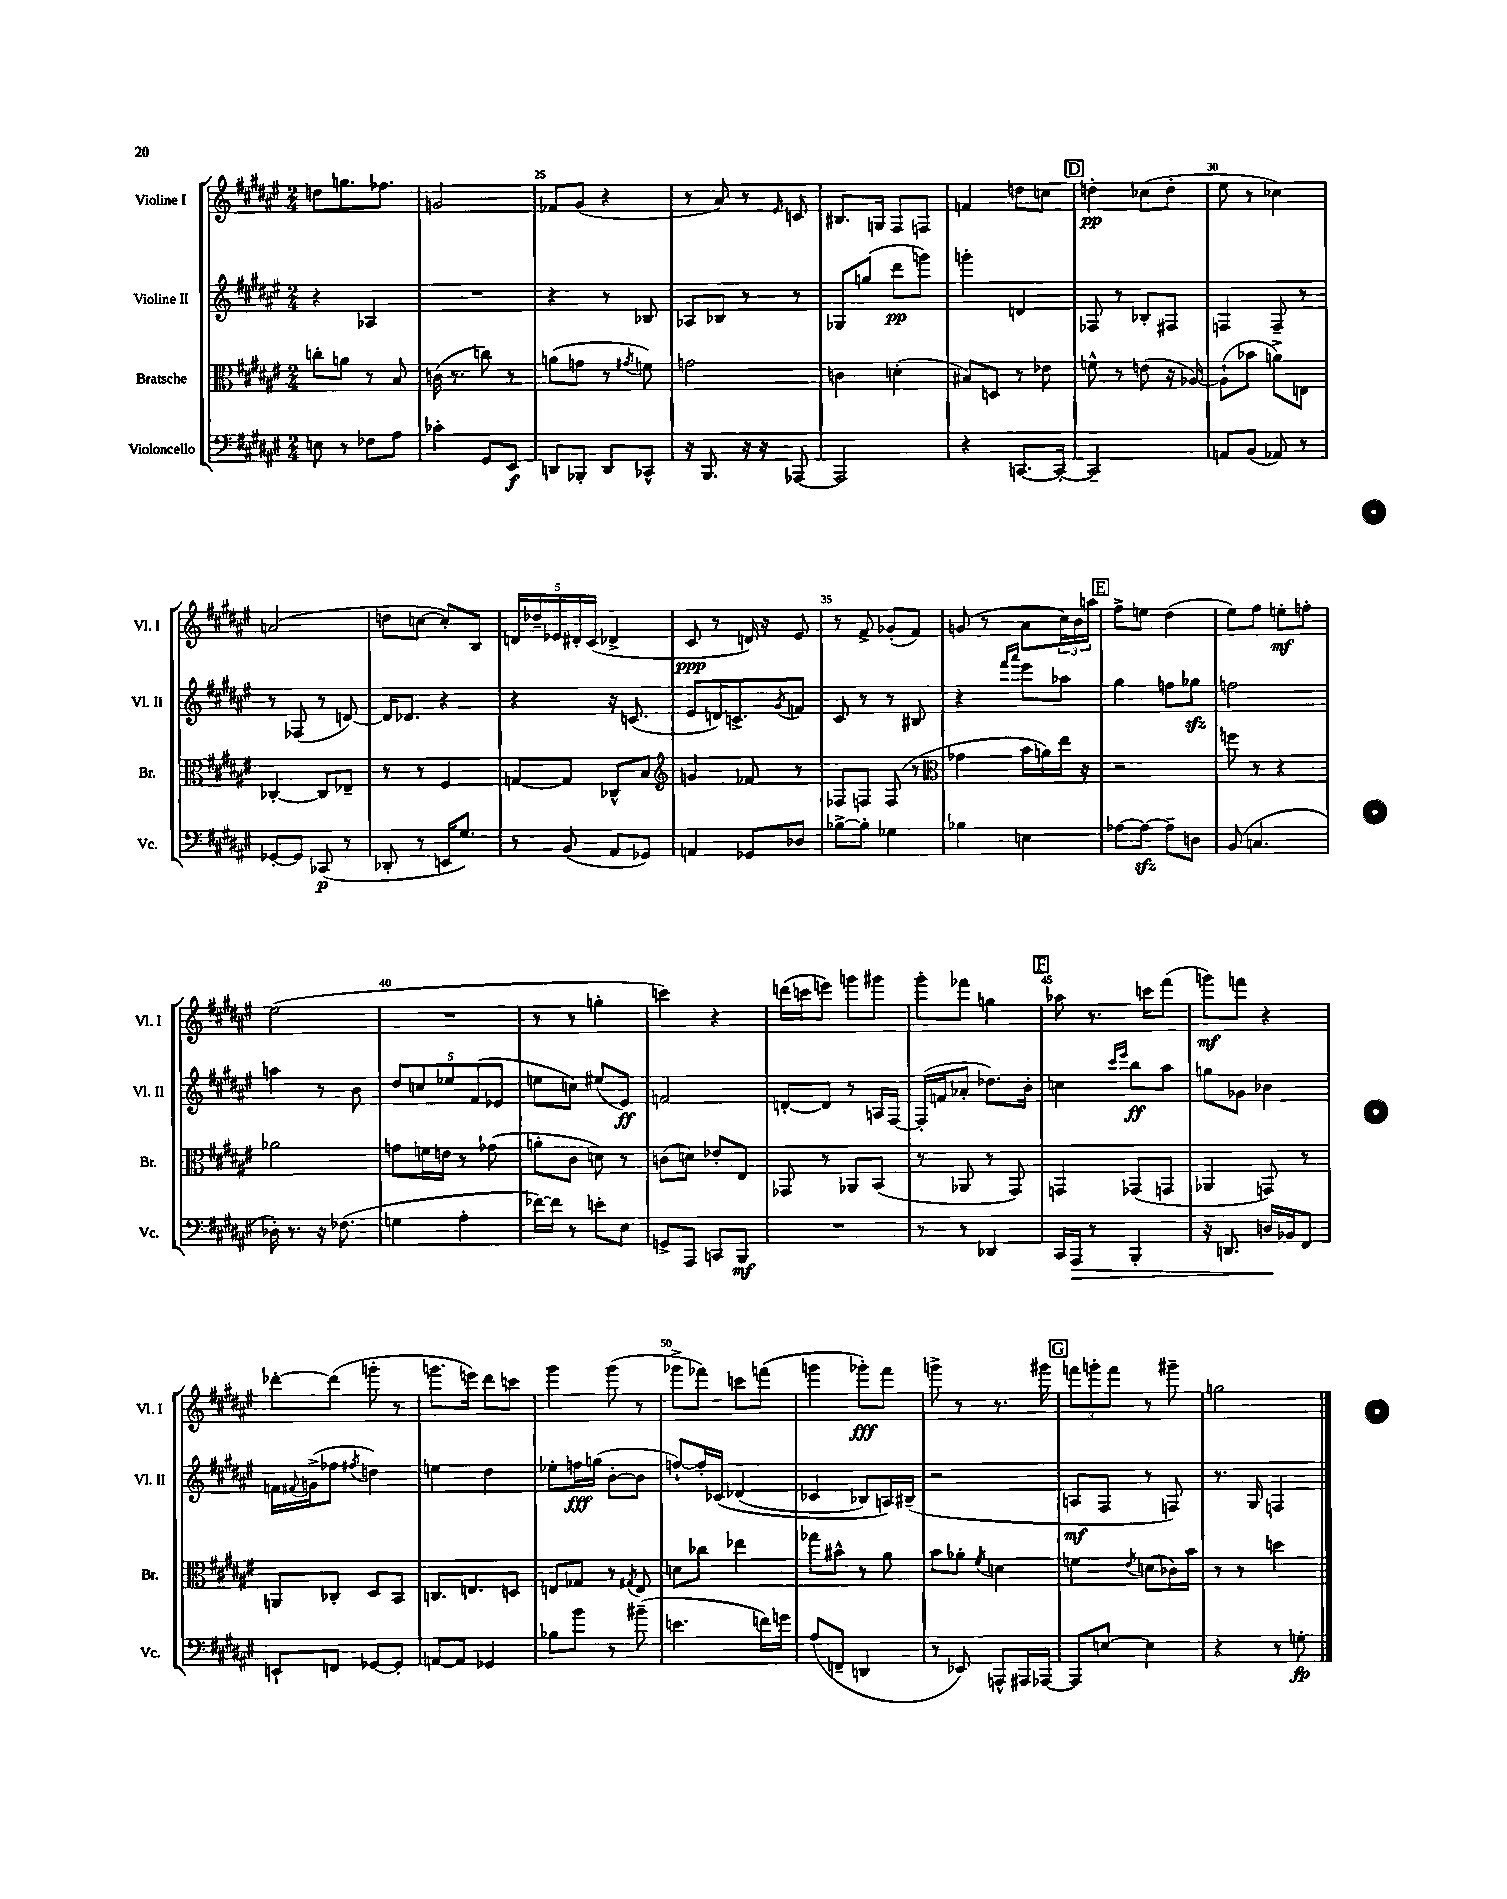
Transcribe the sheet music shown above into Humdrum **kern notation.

**kern	**dynam	**kern	**kern	**dynam	**kern	**dynam
*part4	*part4	*part3	*part2	*part2	*part1	*part1
*staff4	*staff4	*staff3	*staff2	*staff2	*staff1	*staff1
*I"Violoncello	*	*I"Bratsche	*I"Violine II	*	*I"Violine I	*
*I'Vc.	*	*I'Br.	*I'Vl. II	*	*I'Vl. I	*
*clefF4	*	*clefC3	*clefG2	*	*clefG2	*
*k[f#c#g#d#a#e#]	*	*k[f#c#g#d#a#e#]	*k[f#c#g#d#a#e#]	*	*k[f#c#g#d#a#e#]	*
*M2/4	*	*M2/4	*M2/4	*	*M2/4	*
=23	=23	=23	=23	=23	=23	=23
8En\	.	8ccn'\L	4r	.	8ddn\L	.
8r	.	8an\J	.	.	8.ggn\	.
8F-X\L	.	8r	4A-X/	.	.	.
.	.	.	.	.	8.ff-X\J	.
8A#\J	.	8B/	.	.	.	.
=24	=24	=24	=24	=24	=24	=24
4c-X'\	.	(16cn\	2r	.	2gn/	.
.	.	8.r	.	.	.	.
8GG#/L	.	8ccn\)	.	.	.	.
8EE#/J	f	8r	.	.	.	.
=25	=25	=25	=25	=25	=25	=25
8DDn/L	.	(8an\L	4r	.	8f-X/L	.
8BBB-X'/J	.	8gn\J	.	.	(8g#/J	.
8DD/L	.	8r	8r	.	4r	.
.	.	8qg#X/	.	.	.	.
8CC-X^^/J	.	8fn\)	8B-X/	.	.	.
=26	=26	=26	=26	=26	=26	=26
16r	.	2gn\	8A-X/L	.	8r	.
8.BBB/	.	.	.	.	.	.
.	.	.	8B-X/J	.	8a#/)	.
16r	.	.	8r	.	8r	.
16r	.	.	.	.	.	.
.	.	.	.	.	16qqe#/	.
[8AAA-X/	.	.	8r	.	8cn/	.
=27	=27	=27	=27	=27	=27	=27
2AAA-/]	.	4cn\	8G-X/L	.	8.B#X/L	.
.	.	.	(8ggn/J	.	.	.
.	.	.	.	.	16Gn/Jk	.
.	.	(4dn'\	8ddd#\L	pp	8F#/L	.
.	.	.	8gggn\J)	.	8Fn/J	.
=28	=28	=28	=28	=28	=28	=28
4r	.	8B#X/L)	4gggn'\	.	4fn/	.
.	.	8Dn/J	.	.	.	.
[8.CCn/L	.	8r	4dn/	.	8ddn\L	.
.	.	8e-X\	.	.	8ccn\J	.
16CC'/Jk_	.	.	.	.	.	.
!!LO:REH:place=s1:t=D
=29	=29	=29	=29	=29	=29	=29
2CC~/]	.	8fn^^\	8F-X/	.	4ddn'\	pp
.	.	8r	8r	.	.	.
.	.	(8en\	8B-X'/L	.	(8cc-X\L	.
.	.	16r	8F#X/J	.	8dd'\J	.
.	.	[16A-X/)	.	.	.	.
=30	=30	=30	=30	=30	=30	=30
8AAn/L	.	(8A-`\L]	4Fn/	.	8ee#\	.
(8BB/J	.	8b-X\J	.	.	8r	.
8AA-X/)	.	8an^\L)	8F~/	.	4cc-X\)	.
8r	.	8En\J	8r	.	.	.
!!LO:LB:g=z
=31	=31	=31	=31	=31	=31	=31
[8GG-X'/L	.	[4C-X'/	8r	.	(2an/	.
8GG-/J]	.	.	(8F-X/	.	.	.
(8CC-X/	p	8C-/L]	8r	.	.	.
8r	.	8E-X~/J	[8dn/)	.	.	.
=32	=32	=32	=32	=32	=32	=32
8DD-X'/	.	8r	16d/KL]	.	8ddn\L	.
.	.	.	8.d-X/J	.	.	.
8r	.	8r	.	.	[8ccn\J	.
16EEn/KL	.	4F#/	4r	.	8cc'/L])	.
8.G#/J)	.	.	.	.	.	.
.	.	.	.	.	8B/J	.
=33	=33	=33	=33	=33	=33	=33
8r	.	[8Gn/L	4r	.	20dn/LL	.
.	.	.	.	.	20dd-X~/	.
.	.	.	.	.	20e-X/	.
(8BB/	.	8G/J]	.	.	.	.
.	.	.	.	.	20d#X'/	.
.	.	.	.	.	(20c#/JJ	.
8AA#/L	.	8C-X^^/L	16r	.	4d-X^/	.
.	.	.	(8.cn/	.	.	.
8GG-X/J)	.	8B/J	.	.	.	.
=34	=34	=34	=34	=34	=34	=34
*	*	*clefG2	*	*	*	*
4AAn/	.	4gn/	8e#/L	.	8c#/	ppp
.	.	.	16dn/K)	.	8r	.
.	.	.	8.cn^/	.	.	.
8GG-X/L	.	8f-X/	.	.	16dn/)	.
.	.	.	.	.	16r	.
.	.	.	8qg#/	.	.	.
8D-X/J	.	8r	8fn/J	.	8e#/	.
=35	=35	=35	=35	=35	=35	=35
[8B-X^\L	.	8F-X/L	8c#/	.	8r	.
8B-'\J]	.	8Fn/J	8r	.	8f#^/	.
4G-X\	.	(8F/	8r	.	(8g-X'/L	.
.	.	8r	8B#X/	.	8f#/J)	.
=36	=36	=36	=36	=36	=36	=36
*	*	*clefC3	*	*	*	*
4B-X\	.	4g-X\	4r	.	(8gn/	.
.	.	.	.	.	8r	.
.	.	.	16qqfff#/LL	.	.	.
.	.	.	16qqaaa#/JJ	.	.	.
4En\	.	16b\LL	8eee#\L	.	8a#\L	.
.	.	16an\)	.	.	.	.
.	.	16ee#\JJ	8aa-X\J	.	24cc#\L)	.
.	.	.	.	.	24b\	.
.	.	16r	.	.	.	.
.	.	.	.	.	24aan\JJ	.
!!LO:REH:place=s1:t=E
=37	=37	=37	=37	=37	=37	=37
[8A-X\L	.	2r	4gg#\	.	8ff#^\L	.
8A-zz\J_	.	.	.	.	8een\J	.
8A-~\L]	.	.	8ffn\L	.	(4dd#\	.
8Dn\J	.	.	8gg-Xzz\J	.	.	.
=38	=38	=38	=38	=38	=38	=38
(8BB/	.	8ffn\	2ffn\	.	8ee#\L)	.
4.Cn/	.	8r	.	.	8ff#\J	.
.	.	4r	.	.	8een'\L	mf
.	.	.	.	.	8ffn'\J	.
!!LO:LB:g=z
=39	=39	=39	=39	=39	=39	=39
16D-X'\)	.	2a-X\	4aan\	.	(2ee#\	.
8.r	.	.	.	.	.	.
16r	.	.	8r	.	.	.
(8.F-X\	.	.	.	.	.	.
.	.	.	8b\	.	.	.
=40	=40	=40	=40	=40	=40	=40
4Gn\	.	8gn\L	10dd#/L	.	2r	.
.	.	.	10ccn/	.	.	.
.	.	16fn\L	.	.	.	.
.	.	16en\JJ	.	.	.	.
.	.	.	10ee-X/	.	.	.
4A#'\	.	8r	.	.	.	.
.	.	.	(10f#/	.	.	.
.	.	(8g-X\	.	.	.	.
.	.	.	10e-X/J	.	.	.
=41	=41	=41	=41	=41	=41	=41
[16f-X\LL)	.	8an'\L	8een\L	.	8r	.
16f-\JJ]	.	.	.	.	.	.
8r	.	8c#\J	8ccn\J)	.	8r	.
8en'\L	.	8dn\)	(8ee#X/L	.	4ggn'\	.
8E#\J	.	8r	8e#/J)	ff	.	.
=42	=42	=42	=42	=42	=42	=42
8GGn^/L	.	(8cn\L	2fn/	.	4cccn\)	.
8AAA#/J	.	8dn\J)	.	.	.	.
8CCn/L	.	8e-X'/L	.	.	4r	.
8BBB/J	mf	8E#/J	.	.	.	.
=43	=43	=43	=43	=43	=43	=43
2r	.	8GG-X/	[8dn'/L	.	(16dddn\LL	.
.	.	.	.	.	16cccn\J	.
.	.	8r	8d/J]	.	8eeen\J)	.
.	.	8AA-X/L	8r	.	8gggn\L	.
.	.	(8BB/J	16An/LL	.	8ggg#X\J	.
.	.	.	[16F#/JJ	.	.	.
=44	=44	=44	=44	=44	=44	=44
8r	.	8r	(16F#'/LL]	.	8ggg#'\L	.
.	.	.	16fn/J	.	.	.
8r	.	8AA-X/	8a-X'/J	.	8fff-X\J	.
4DD-X/	.	8r	8.dd-X\L)	.	4ggn\	.
.	.	8GG#/)	.	.	.	.
.	.	.	16b'\Jk	.	.	.
!!LO:REH:place=s1:t=F
=45	=45	=45	=45	=45	=45	=45
16CC#/LL	.	4GGn/	4ccn\	.	8aa-X\	.
!	!LO:HP:b	!	!	!	!	!
16AAA#/JJ	>	.	.	.	.	.
8r	.	.	.	.	8.r	.
.	.	.	16qqccc#/LL	.	.	.
.	.	.	16qqeee#/JJ	.	.	.
4BBB'/	.	(8GG-X/L	8bb\L	ff	.	.
.	.	.	.	.	16cccn\KL	.
.	.	8GGn/J	8aa#\J	.	(8fff#\J	.
=46	=46	=46	=46	=46	=46	=46
16r	.	4AA-X/	8ggn\L	.	8gggn\L)	mf
8.DDn/	.	.	.	.	.	.
.	.	.	8g-X\J	.	8fffn\J	.
16Dn/LL	.	8GGn/)	4b-X\	.	4r	.
16BB-X/J	]	.	.	.	.	.
8FF#/J	.	8r	.	.	.	.
!!LO:LB:g=z
=47	=47	=47	=47	=47	=47	=47
8EEn`/L	.	8AAn/L	16fn\LL	.	[8ddd-X'\L	.
.	.	.	8qqf#X/	.	.	.
.	.	.	(16gn^\J	.	.	.
8FFn/J	.	8C-X'/J	8ff-X\J	.	(8ddd-\J]	.
.	.	.	8qff#X/	.	.	.
[8GG-X/L	.	8D#/L	4ddn\)	.	8gggn'\	.
8GG-'/J]	.	8BB/J	.	.	8r	.
=48	=48	=48	=48	=48	=48	=48
[8AAn/L	.	8.Cn/L	4een\	.	8.gggn\L	.
8AA/J]	.	.	.	.	.	.
.	.	8.En/	.	.	16eeen\Jk)	.
4GG-X/	.	.	4dd#\	.	8ddd#\L	.
.	.	8Dn/J	.	.	8cccn\J	.
=49	=49	=49	=49	=49	=49	=49
8B-X\L	.	8En/L	8ee-X'\L	.	4ggg#\	.
8b\J	.	8G-X/J	16ffn\L	fff	.	.
.	.	.	(16ggn\JJ	.	.	.
8r	.	8r	[8b'\L	.	(8ggg#\	.
.	.	8qG#X/	.	.	.	.
(8b#X~\	.	8E/	8b\J]	.	8r	.
=50	=50	=50	=50	=50	=50	=50
4.en\	.	8dn\L	[8ffn`/L)	.	8ggg-X^\L	.
.	.	8cc-X\J	16ff'/L]	.	8fff-X\J)	.
.	.	.	(16c-X/JJ	.	.	.
.	.	4ee-X\	(4d-X/	.	8cccn\L	.
16fn\LL)	.	.	.	.	(8fffn\J	.
16gn\JJ	.	.	.	.	.	.
=51	=51	=51	=51	=51	=51	=51
(8A#/L	.	8gg-X\L	4c-X/	.	4gggn\	.
8FFn~/J	.	8b#X^^\J	.	.	.	.
4DDn/	.	8r	8B-X/L)	.	8ggg-X'\L)	fff
.	.	8a#\	16An/L)	.	8fff#\J	.
.	.	.	(16B#X~/JJ	.	.	.
=52	=52	=52	=52	=52	=52	=52
8r	.	8b\L	2r	.	8gggn^\	.
8EE-X/)	.	8a-X'\J	.	.	8r	.
.	.	8qf#/	.	.	.	.
8AAAn^^/L	.	4dn\	.	.	8.r	.
16AAA#X/L	.	.	.	.	.	.
[16AAA-X/JJ	.	.	.	.	16ggg#X\	.
!!LO:REH:place=s1:t=G
=53	=53	=53	=53	=53	=53	=53
8AAA-/L]	.	4fn\	8An/L	mf	12fffn\L	.
.	.	.	.	.	12gggn'\	.
[8En/J	.	.	8F#/J	.	.	.
.	.	.	.	.	12fff\J	.
.	.	8qe#/	.	.	.	.
4E\]	.	(8dn\L	8r	.	8r	.
.	.	16c-X\L)	8Fn/)	.	8ggg#X~\	.
.	.	16b\JJ	.	.	.	.
=54	=54	=54	=54	=54	=54	=54
4r	.	8r	8.r	.	2ggn\	.
.	.	8r	.	.	.	.
.	.	.	16G#/	.	.	.
8r	.	4ddn\	4Fn/	.	.	.
8Gn'\	fp	.	.	.	.	.
==	==	==	==	==	==	==
*-	*-	*-	*-	*-	*-	*-
